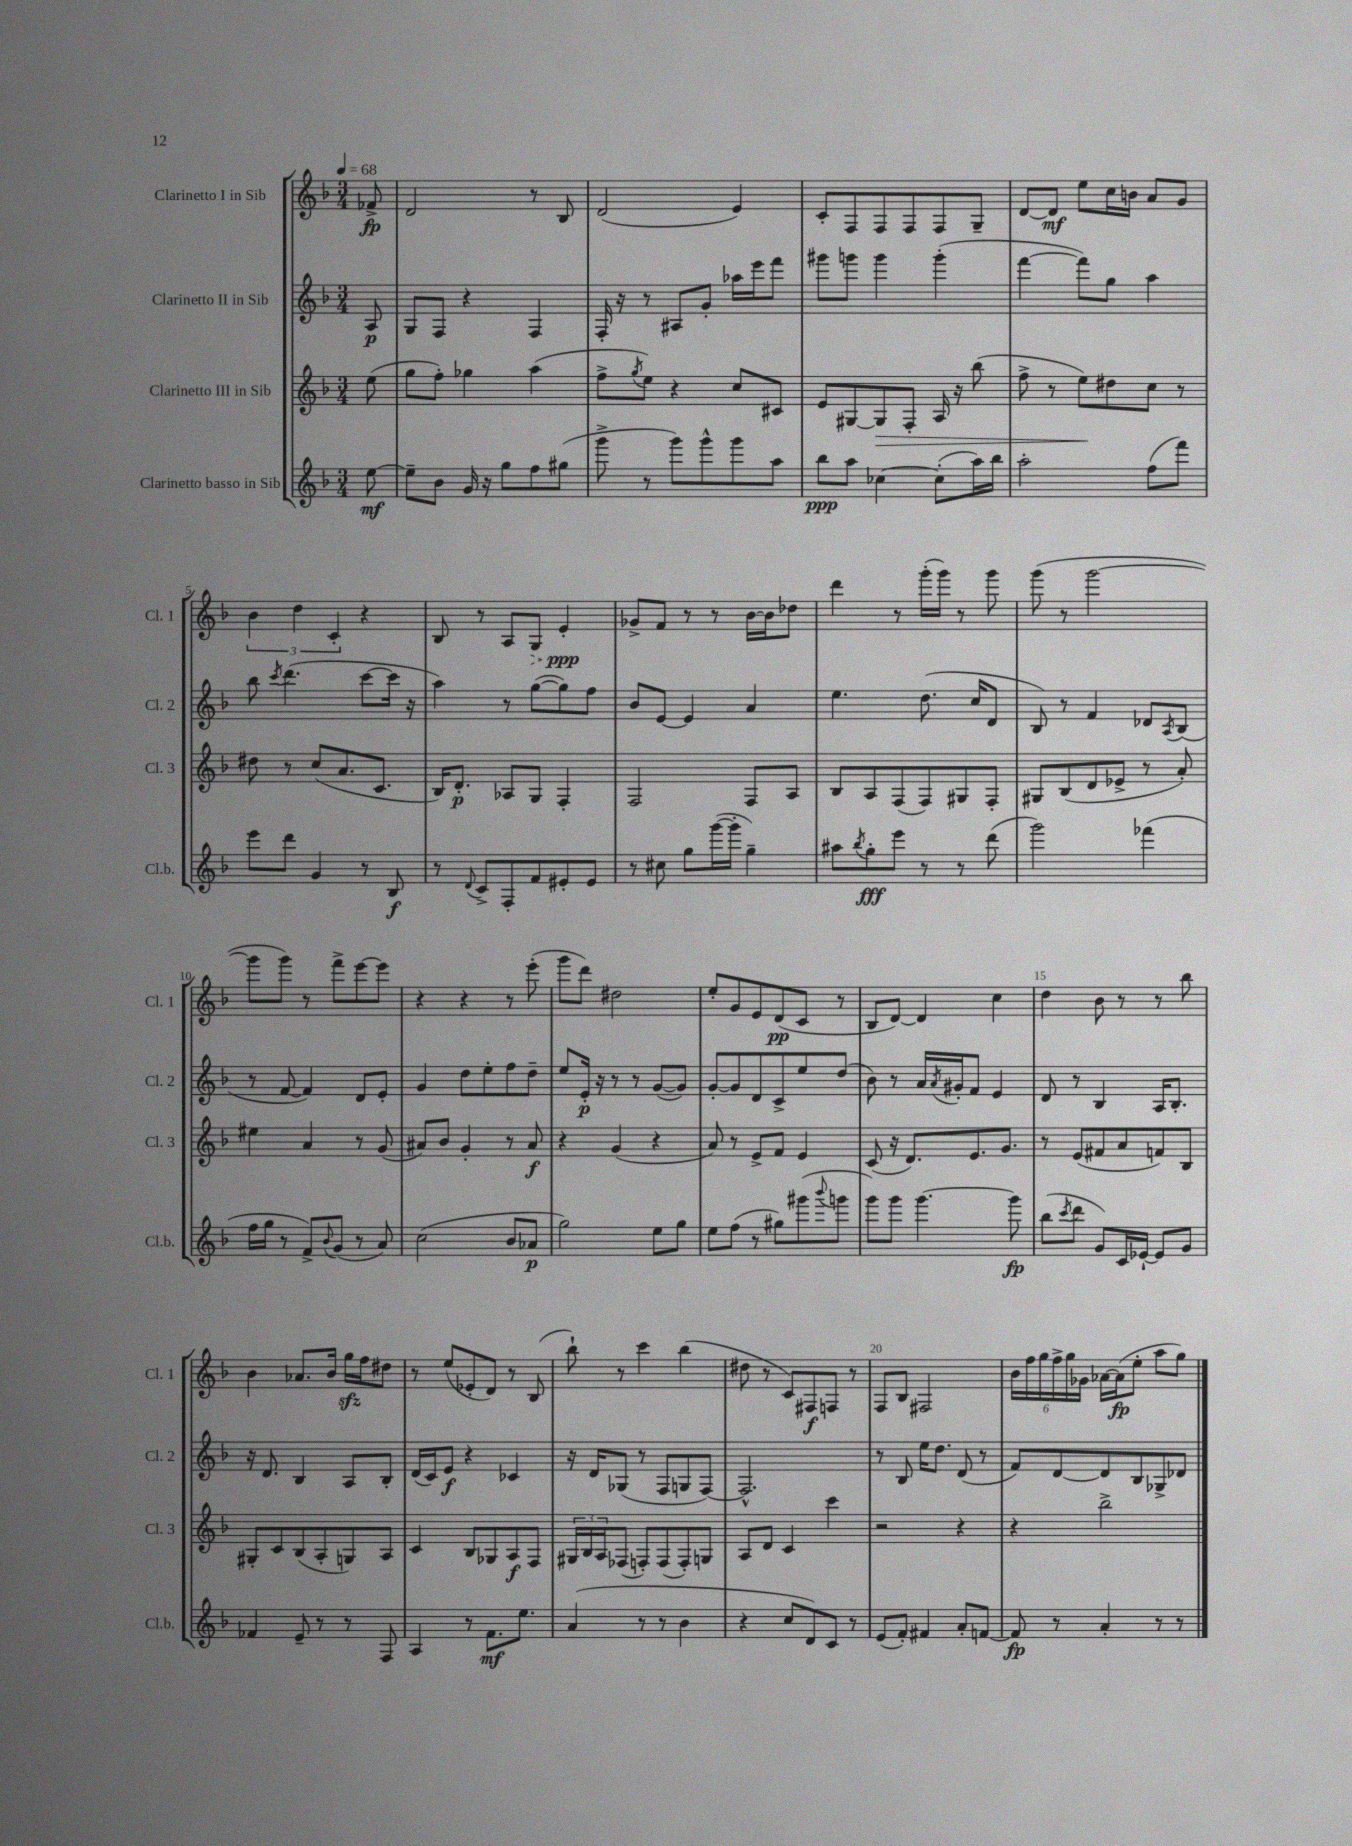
<<
\new StaffGroup <<
\new Staff = "s0" \with { instrumentName = "Clarinetto I in Sib" shortInstrumentName = "Cl. 1" } {
    \clef treble \key f \major \numericTimeSignature \time 3/4 \partial 8 \tempo 4 = 68
    fes'8->\fp |
    d'2 r8 bes8 |
    d'2( e'4) |
    c'8-. f8 f8 f8 f8 g8-- |
    d'8~ d'8\mf e''8 c''16 b'16 a'8 g'8 |
    \tuplet 3/2 { bes'4 d''4 c'4-. } r4 |
    bes8 r8 a8 \once \override Hairpin.style = #'dashed-line g8\> e'4-.\ppp\! |
    ges'8-> f'8 r8 r8 bes'16~ bes'16 des''8 |
    d'''4 r8 g'''16-.( g'''16) r8 g'''8 |
    g'''8( r8 g'''2~ |
    g'''8 g'''8) r8 f'''8-> e'''8~ e'''8 |
    r4 r4 r8 e'''8-.( |
    g'''8 d'''8) dis''2 |
    e''8-. g'8 e'8 d'8\pp( c'8 r8 |
    bes8 d'8~) d'4 c''4 |
    d''4 bes'8 r8 r8 bes''8 |
    bes'4 aes'8. bes'16 g''16\sfz f''16 dis''8 |
    r8 e''8( ees'8-. d'8) r8 bes8( |
    bes''8-!) r8 c'''4 bes''4( |
    dis''8 r8 c'8) fis8\f f8 r8 |
    f8 bes8 fis2 |
    \tuplet 6/4 { bes'16 f''16 g''16 f''16-> g''16 ges'16 } aes'16~ aes'16\fp( e''8-. a''8 g''8) \bar "|." |
}
\new Staff = "s1" \with { instrumentName = "Clarinetto II in Sib" shortInstrumentName = "Cl. 2" } {
    \clef treble \key f \major \numericTimeSignature \time 3/4 \partial 8
    a8\p |
    g8 f8 r4 f4 |
    f16-. r16 r8 ais8 g'8-. aes''16 e'''16 f'''8 |
    gis'''8 g'''8 g'''4 g'''4-.( |
    f'''4~ f'''8) g''8 a''4 |
    bes''8 \acciaccatura { c'''8 } d'''4.( c'''8~ c'''16 r16 |
    a''4) r8 g''8~( g''8) f''8 |
    bes'8 e'8~ e'4 a'4 |
    e''4. d''8.( c''16 d'8 |
    bes8) r8 f'4 des'8 \acciaccatura { a8 } bes8( |
    r8 f'8~ f'4) d'8 e'8-. |
    g'4 d''8 e''8-. f''8 d''8-- |
    e''8 e'16-.\p r16 r8 r8 g'8~( g'8) |
    g'8~-. g'8 d'8 c'8-> e''8 d''8( |
    bes'8) r8 a'16 \acciaccatura { a'8 } gis'16-. f'8 e'4 |
    d'8 r8 bes4 a16 bes8.-. |
    r16 d'8. bes4 a8 bes8-. |
    d'16( c'16) e'8\f r4 ces'4 |
    r16 d'16 ges8( r8 f8 g8 f8~) |
    f2.-^ |
    r8 bes8 e''16 d''8. d'8( r8 |
    f'8) d'8~ d'8 bes8 ges8-> des'8 \bar "|." |
}
\new Staff = "s2" \with { instrumentName = "Clarinetto III in Sib" shortInstrumentName = "Cl. 3" } {
    \clef treble \key f \major \numericTimeSignature \time 3/4 \partial 8
    e''8( |
    g''8 f''8-.) ges''4 a''4( |
    f''8-> \acciaccatura { g''8 } e''8) r4 c''8 cis'8 |
    e'8 gis8~ gis8\> f8-. a16 r16 bes''8( |
    f''8-> r8 e''8\!) dis''8 c''8 r8 |
    dis''8 r8 c''8( a'8. c'8. |
    bes16) d'8.-.\p aes8 g8 f4-. |
    f2 f8 a8 |
    bes8 a8 f8( f8) gis8 f8-. |
    gis8 bes8( d'8 ees'8-> r8 a'8-.) |
    eis''4 a'4 r8 g'8( |
    ais'8) bes'8 g'4-. r8 ais'8\f |
    r4 g'4( r4 |
    a'8) r8 e'8-> f'8 e'4 |
    c'8( r16 d'8.) e'8. g'8. |
    r8 e'8( fis'8 a'8 f'8) bes8 |
    gis8-. c'8 bes8( a8-. g8) a8 |
    c'4 bes8 ges8 a8\f f8 |
    \tuplet 3/2 { gis16 bes16 a16 } fes8( f8-.) f8( f8-.) g8 |
    a8 d'8 c'4 c'''4 |
    r2 r4 |
    r4 bes''2-> \bar "|." |
}
\new Staff = "s3" \with { instrumentName = "Clarinetto basso in Sib" shortInstrumentName = "Cl.b." } {
    \clef treble \key f \major \numericTimeSignature \time 3/4 \partial 8
    e''8~\mf |
    e''8-- bes'8 g'16 r16 g''8 f''8 gis''8( |
    g'''8-> r8 g'''8) g'''8-^ g'''8 a''8 |
    bes''8\ppp a''8 ces''4~ ces''8-.( a''16) bes''16 |
    a''2-. f''8( f'''8) |
    e'''8 d'''8 g'4 r8 bes8\f |
    r8 \appoggiatura { d'8 } c'8-> f8-. f'8 eis'8-. eis'8 |
    r8 cis''8 g''8 g'''16~( g'''16-. g''4--) |
    ais''8 \acciaccatura { bes''8 } g''8-.\fff e'''8 r8 r8 d'''8( |
    g'''2) fes'''4( |
    f''16 g''16 r8 f'8->) \appoggiatura { bes'8 } g'8( r8 a'8) |
    c''2( bes'8 aes'8\p |
    g''2) e''8 g''8 |
    e''8 f''8( r8 gis''8) gis'''8( \appoggiatura { bes'''8 } g'''8 |
    g'''8) g'''8 g'''4.~ g'''8\fp |
    bes''8( \acciaccatura { c'''8 } d'''8 g'8) c'16 ees'16~-! ees'8 g'8 |
    fes'4 e'8-- r8 r8 f8 |
    a4 r8 f'8.\mf e''8. |
    a'4( r8 r8 bes'4 |
    r4 c''8 d'8) c'8 r8 |
    e'8( f'8-.) fis'4 a'8-. f'8~ |
    f'8\fp r8 a'4-. r8 r8 \bar "|." |
}
>>
>>
\layout { \context { \Score \override BarNumber.break-visibility = ##(#f #t #t) barNumberVisibility = #(every-nth-bar-number-visible 5) } }
